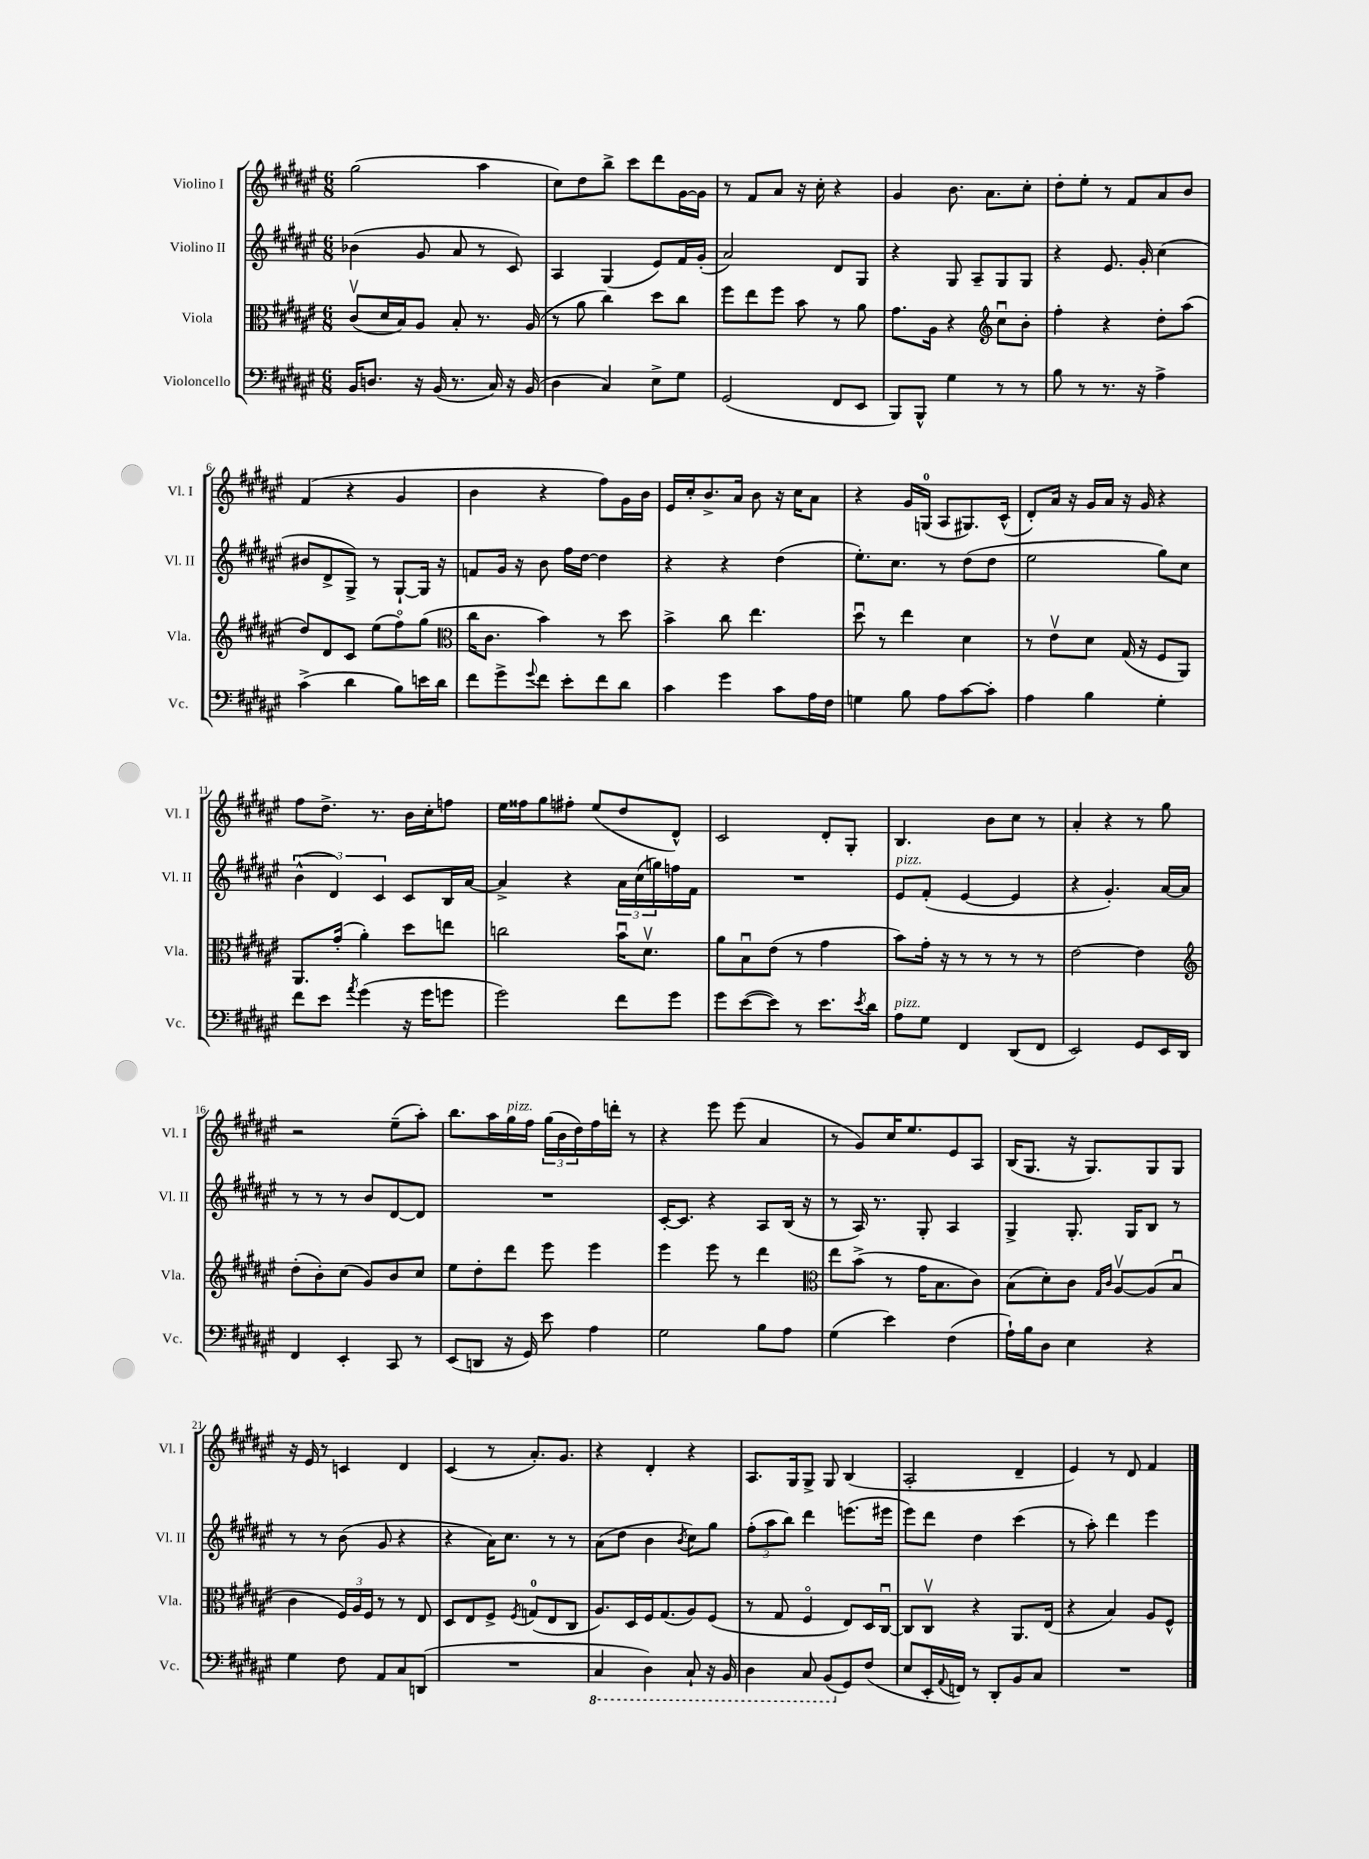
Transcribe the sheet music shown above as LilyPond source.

<<
\new StaffGroup <<
\new Staff = "s0" \with { instrumentName = "Violino I" shortInstrumentName = "Vl. I" } {
    \clef treble \key fis \major \numericTimeSignature \time 6/8
    gis''2( ais''4 |
    cis''8) dis''8 b''8-> cis'''8 dis'''8 gis'16~ gis'16 |
    r8 fis'8 ais'8 r16 cis''16-. r4 |
    gis'4 b'8. ais'8. cis''8-. |
    dis''8-. eis''8-. r8 fis'8 ais'8 b'8 |
    fis'4( r4 gis'4 |
    b'4 r4 fis''8) gis'16 b'16 |
    eis'16 cis''16-. b'8.-> ais'16 b'8 r16 cis''16 ais'8 |
    r4 gis'16 g16-0( ais8 gis8.) cis'16-^( |
    dis'8-.) ais'16 r16 gis'16 ais'16 r16 gis'16 r4 |
    fis''8 dis''8.-> r8. b'16 cis''16-. f''8 |
    eis''16 fisis''16 gis''8 fis''8-. eis''8( dis''8 dis'8-^) |
    cis'2 dis'8-. gis8-. |
    b4. b'8 cis''8 r8 |
    ais'4-. r4 r8 gis''8 |
    r2 eis''8--( ais''8-.) |
    b''8. ais''16 gis''16^\markup { \italic "pizz." } fis''16 \tuplet 3/2 { gis''16( b'16 dis''16) } fis''16 d'''16-. r8 |
    r4 eis'''8 eis'''8( ais'4 |
    r8 gis'8) cis''16 eis''8. eis'8 ais8 |
    b16( gis8. r16 gis8.) gis8 gis8 |
    r16 eis'16 r8 c'4 dis'4 |
    cis'4( r8 ais'8.-.) gis'8. |
    r4 dis'4-. r4 |
    ais8. gis16 gis8-> gis8 b4( |
    ais2-. dis'4-- |
    eis'4) r8 dis'8 fis'4 \bar "|." |
}
\new Staff = "s1" \with { instrumentName = "Violino II" shortInstrumentName = "Vl. II" } {
    \clef treble \key fis \major \numericTimeSignature \time 6/8
    bes'4( gis'8 ais'8 r8 cis'8) |
    ais4 gis4( eis'8) fis'16 gis'16-.( |
    ais'2) dis'8 gis8 |
    r4 gis8 ais8-- gis8 gis8 |
    r4 eis'8. gis'16-. cis''4( |
    bis'8 dis'8-> gis8->) r8 gis8~-! gis16 r16 |
    f'8 gis'16 r16 b'8 fis''16 dis''16~ dis''4 |
    r4 r4 dis''4( |
    eis''8.-.) cis''8. r8 dis''8( dis''8 |
    eis''2 gis''8) cis''8 |
    \tuplet 3/2 { b'4-^( dis'4) cis'4 } cis'8 b16 ais'16~ |
    ais'4-> r4 \tuplet 3/2 { ais'16 cis''16( g''16) } f''16 fis'16 |
    R2. |
    eis'8^\markup { \italic "pizz." } fis'8-.( eis'4~ eis'4 |
    r4 gis'4.-.) ais'16~ ais'16 |
    r8 r8 r8 b'8 dis'8~ dis'8 |
    R2. |
    cis'16~-. cis'8. r4 ais8 b16( r16 |
    r8 ais16) r8. gis8-. ais4 |
    gis4-> gis8.-. gis16 b8 r8 |
    r8 r8 b'8( gis'8 r4 |
    r4 ais'16) cis''8. r8 r8 |
    ais'8( dis''8 b'4 \acciaccatura { b'8 } cis''8) gis''8 |
    \tuplet 3/2 { fis''8-.( ais''8 b''8) } dis'''4 e'''8.( eis'''16 |
    eis'''8) dis'''8 dis''4 cis'''4( |
    r8 ais''8-.) dis'''4 eis'''4 \bar "|." |
}
\new Staff = "s2" \with { instrumentName = "Viola" shortInstrumentName = "Vla." } {
    \clef alto \key fis \major \numericTimeSignature \time 6/8
    cis'8\upbow( dis'16 b16) ais8 b8-. r8. ais16( |
    r8 ais'8 cis''4) dis''8 cis''8 |
    fis''8 eis''8 fis''8 b'8 r8 ais'8 |
    gis'8. ais16 r4 \clef treble cis''8\downbow b'8-. |
    fis''4-. r4 dis''8-. ais''8( |
    dis''8) dis'8 cis'8 eis''8( fis''8\flageolet) gis''8( |
    \clef alto cis''16 cis'8. b'4) r8 dis''8 |
    b'4-> cis''8 eis''4. |
    dis''8\downbow r8 eis''4 dis'4 |
    r8 eis'8\upbow dis'8 gis16( r16 fis8 ais,8) |
    ais,8. gis'16-.( ais'4-.) dis''8 e''8 |
    c''2 b'16\downbow dis'8.\upbow |
    ais'8 b8\downbow eis'8( r8 gis'4 |
    b'8) gis'16-. r16 r8 r8 r8 r8 |
    eis'2~ eis'4 |
    \clef treble dis''8-.( b'8-.) cis''8( gis'8) b'8 cis''8 |
    eis''8 dis''8-. dis'''8 eis'''8 eis'''4 |
    eis'''4 eis'''8 r8 dis'''4 |
    \clef alto eis''8 b'8->( r8 gis'16 b8. cis'8) |
    b8( dis'8-.) cis'8 \grace { gis16 cis'16 } ais8~\upbow ais8( b8\downbow |
    cis'4 \tuplet 3/2 { fis16) ais16 fis16 } r8 r8 eis8 |
    dis8 eis8 fis8-> \acciaccatura { fis8 } g8-0( eis8 cis8 |
    ais8.) dis16 fis16 gis8.( ais8) fis8( |
    r8 gis8 fis4\flageolet eis8) dis16 cis16~\downbow |
    cis8 cis8\upbow r4 ais,8. eis16( |
    r4 b4) ais8 fis8-^ \bar "|." |
}
\new Staff = "s3" \with { instrumentName = "Violoncello" shortInstrumentName = "Vc." } {
    \clef bass \key fis \major \numericTimeSignature \time 6/8
    b,16 d8. r16 b,16( r8. cis16) r16 b,16( |
    dis4 cis4) eis8-> gis8 |
    gis,2( fis,8 eis,8 |
    b,,8) b,,8-^ gis4 r8 r8 |
    b8 r8 r8. r16 ais4-> |
    cis'4->( dis'4 b8) e'16 dis'16 |
    fis'8 gis'8-> \appoggiatura { gis'8 } fis'8 eis'8-. fis'8 dis'8 |
    cis'4 gis'4 cis'8 ais16 fis16 |
    g4 b8 ais8 cis'8~ cis'8-. |
    ais4 b4 gis4-. |
    fis'8 eis'8 \acciaccatura { ais'8 } gis'4( r16 gis'16 g'8 |
    gis'2) fis'8 gis'8 |
    gis'8 eis'8~( eis'8) r8 eis'8. \acciaccatura { eis'8 } dis'16 |
    ais8^\markup { \italic "pizz." } gis8 fis,4 dis,8( fis,8 |
    eis,2) gis,8 eis,16 dis,16 |
    fis,4 eis,4-. cis,8 r8 |
    eis,8( d,8 r16 gis,16) eis'8 ais4 |
    gis2 b8 ais8 |
    gis4( eis'4) fis4( |
    ais16-!) b16 dis8 eis4 r4 |
    gis4 fis8 ais,8 cis8 d,8( |
    R2. |
    \ottava #-1 cis,4 dis,4) cis,8-! r16 b,,16 |
    dis,4 cis,8 b,,8( \ottava #0 gis,8) fis8( |
    eis8 eis,16-. \appoggiatura { ais,8 } f,16) r8 dis,8-. b,8 cis8 |
    R2. \bar "|." |
}
>>
>>
